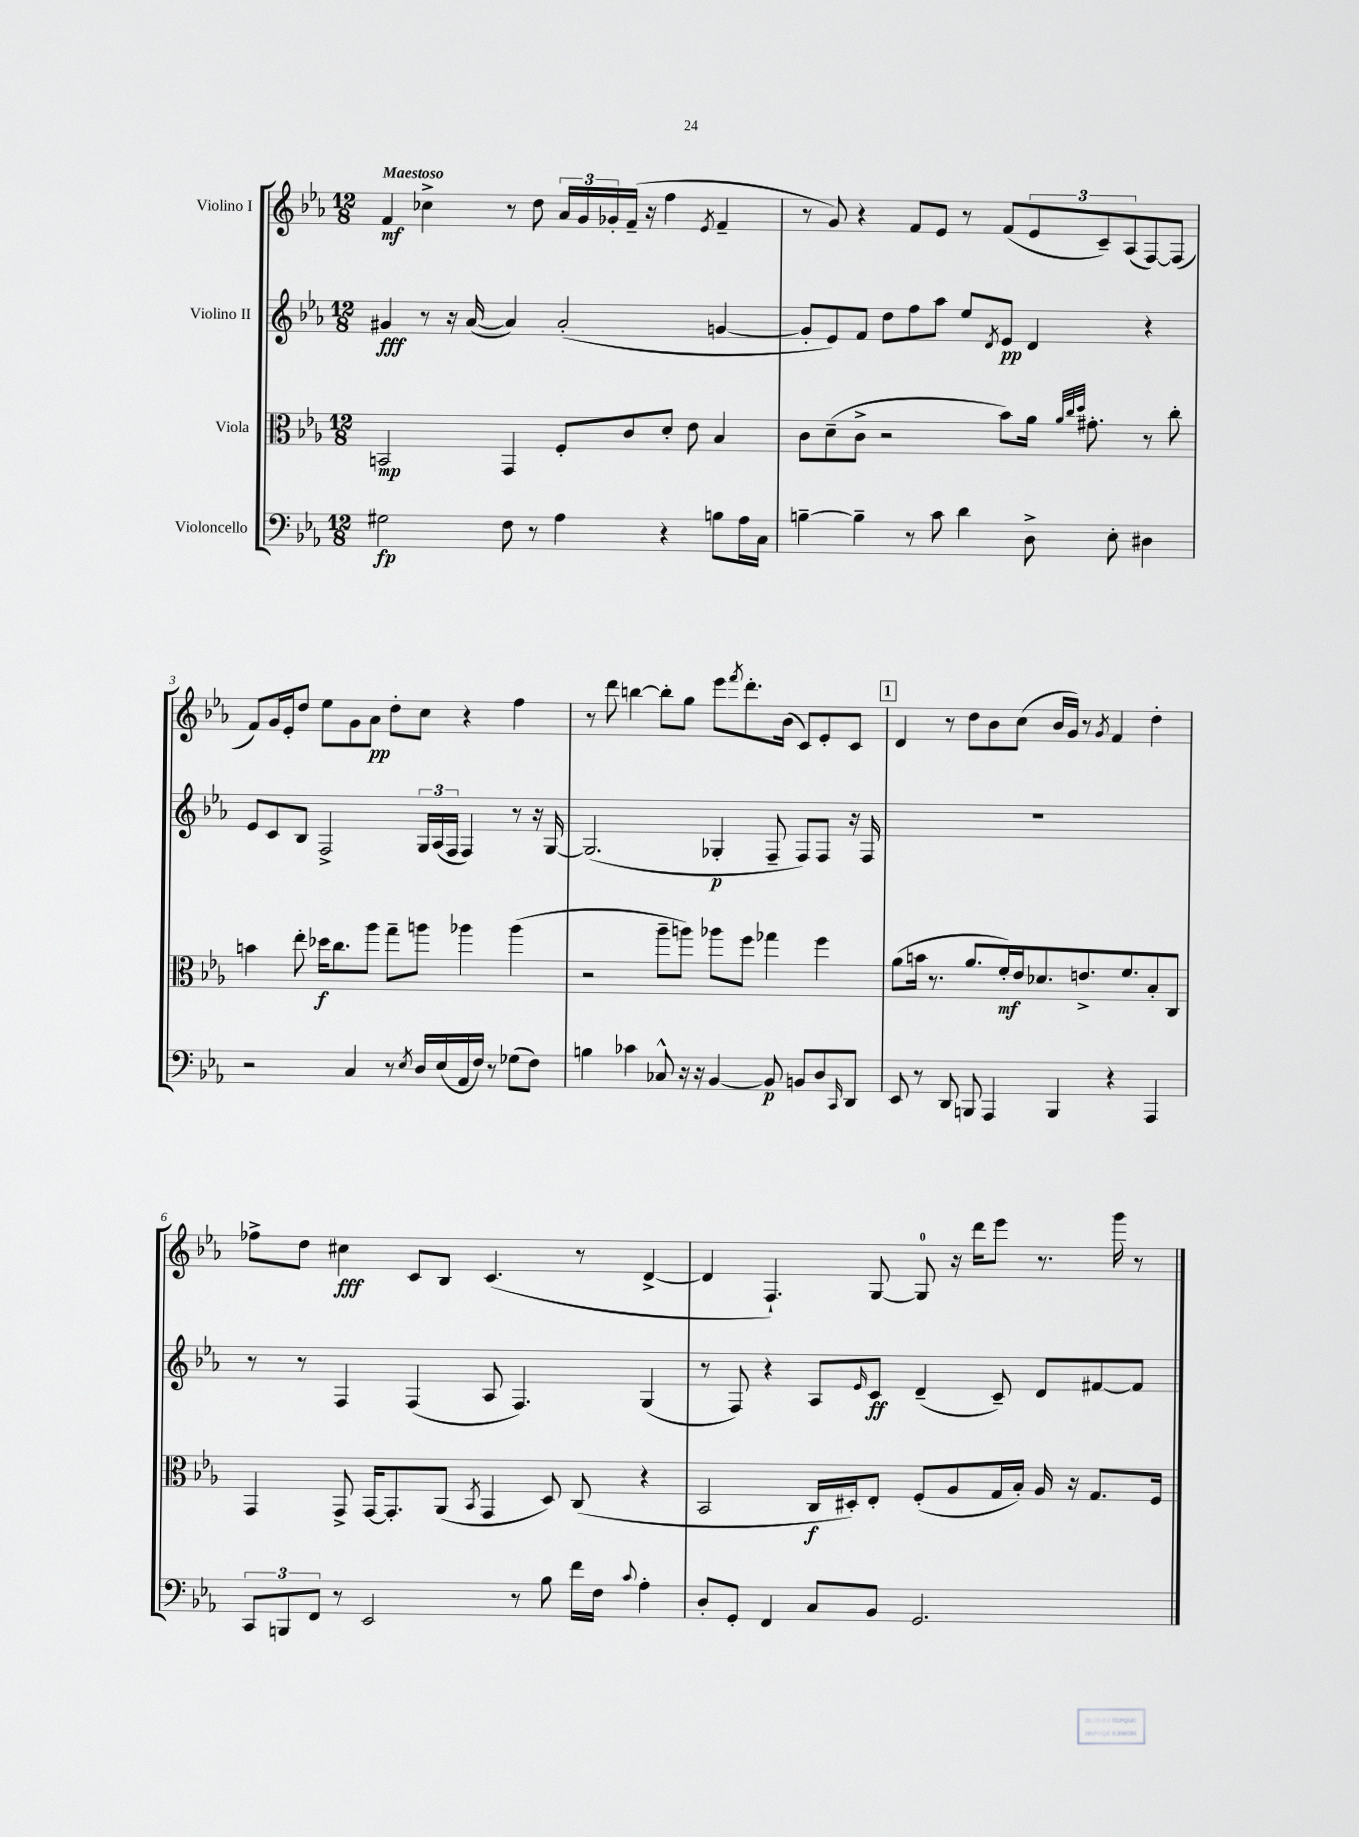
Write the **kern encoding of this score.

**kern	**kern	**kern	**kern
*staff4	*staff3	*staff2	*staff1
*clefF4	*clefC3	*clefG2	*clefG2
*k[b-e-a-]	*k[b-e-a-]	*k[b-e-a-]	*k[b-e-a-]
*M12/8	*M12/8	*M12/8	*M12/8
2G#	2BB	4g#	4f
.	.	8r	4cc-^
.	.	16r	.
.	.	([16a-	.
8F	4GG	4a-])	8r
8r	.	.	8dd
4A-	8F'	(2a-'	24a-
.	.	.	24g
.	.	.	24g-'
.	8c	.	(16f~
.	.	.	16r
4r	8d'	.	4ff
.	8e-	.	.
.	.	.	8qe-
8B	4B-	[4g	4f~
16A-	.	.	.
16C	.	.	.
=	=	=	=
[4B~	8c	8g']	8r
.	(8d~	8e-)	8g)
4B~]	8c^	8f	4r
.	2r	8dd	.
8r	.	8ff	8f
8c	.	8aa-	8e-
4d	.	8ee-	8r
.	.	8qd	.
.	8b-)	8e-	(8f
8D^	16a-	4d	12e-
.	32qqa-	.	.
.	32qqcc	.	.
.	32qqdd	.	.
.	8.g#'	.	.
.	.	.	12c~)
8E-'	.	.	.
.	.	.	(12A-
4D#	8r	4r	[8F)
.	8cc'	.	(8F]
=	=	=	=
2r	4b	8e-	8f)
.	.	8c	16g
.	.	.	16e-'
.	8ee-'	8B-	8dd
.	16dd-	2F^	8ee-
.	8.cc	.	.
4C	.	.	8g
.	8aa-	.	8a-
8r	8gg~	.	8dd'
8qE-	.	.	.
16D	8aa	24G	8cc
.	.	(24A-	.
(16E-	.	.	.
.	.	24F	.
16AA-	4aa-	4F)	4r
16F)	.	.	.
8r	.	.	.
(8G-	(4aa-	8r	4ff
8F)	.	16r	.
.	.	[16G	.
=	=	=	=
4B	2r	(2.G]	8r
.	.	.	8ddd
4c-	.	.	[4bb
8C-^^	8aa-~	.	8bb']
16r	8aa)	.	8gg
16r	.	.	.
[4BB-	8aa-	4G-'	8eee-
.	.	.	8qfff
.	8ff	.	8.ddd'
8BB-]	4gg-	8F~	.
.	.	.	(16b-
8BB	.	8F)	8c)
8D	4ff	8F	8e-'
16qqCC	.	.	.
8DD	.	16r	8c
.	.	16F	.
=	=	=	=
8EE-	(8a-	1.r	4d
8r	16b	.	.
.	8.r	.	.
8DD	.	.	8r
8BBB	8.a-	.	8dd
4AAA-	.	.	8b-
.	16f')	.	.
.	16e-	.	(8cc
.	8.d-	.	.
4BBB	.	.	16b-
.	.	.	16g)
.	8.e^	.	8r
.	.	.	8qg
4r	.	.	4f
.	8.f	.	.
4AAA-	8B-'	.	4dd'
.	8C	.	.
=	=	=	=
12CC	4GG	8r	8ff-^
12BBB	.	.	.
.	.	8r	8dd
12FF	.	.	.
8r	8GG^	4F	4cc#
2EE-	[16GG	.	.
.	8.GG']	.	.
.	.	(4F	8c
.	(8AA-	.	8B-
.	8qBB-	.	.
.	4GG	8A-	(4.c
8r	.	4.F)	.
8B-	8D)	.	.
16f	(8C	.	8r
16F	.	.	.
8qqc	.	.	.
4A-'	4r	(4G	[4d^
=	=	=	=
8D'	2BB-	8r	4d]
8GG'	.	8F)	.
4FF	.	4r	4.F`)
8C	16C	8A-	.
.	16D#')	.	.
.	.	16qqe-	.
8BB-	8E-'	8c	[8G
2.GG	(8F'	(4d~	8G]
.	8A-	.	16r
.	.	.	16ddd
.	16G	8c~)	8eee-
.	16B-')	.	.
.	16A-	8d	8.r
.	16r	.	.
.	8.G	[8f#	.
.	.	.	16ggg
.	.	8f#]	8r
.	16F	.	.
==	==	==	==
*-	*-	*-	*-
